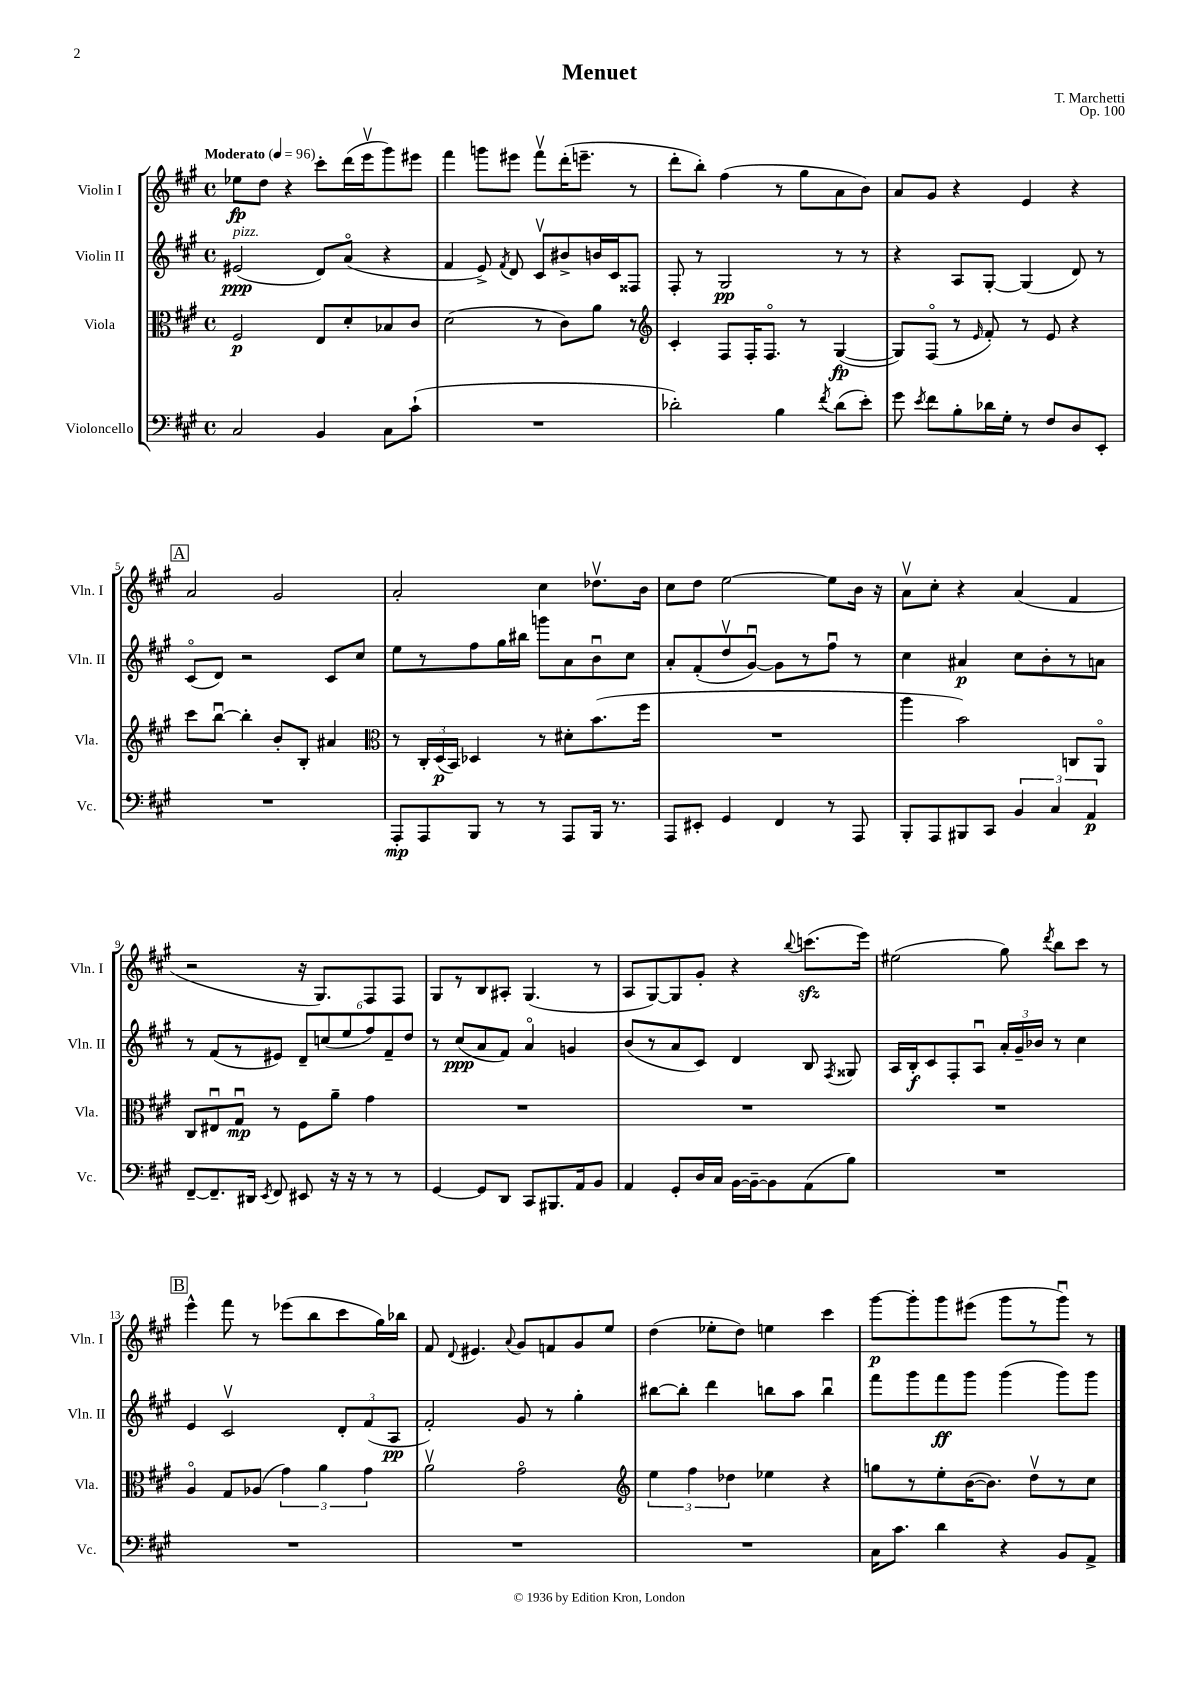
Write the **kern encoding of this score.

**kern	**kern	**kern	**kern
*staff4	*staff3	*staff2	*staff1
*clefF4	*clefC3	*clefG2	*clefG2
*k[f#c#g#]	*k[f#c#g#]	*k[f#c#g#]	*k[f#c#g#]
*M4/4	*M4/4	*M4/4	*M4/4
*met(c)	*met(c)	*met(c)	*met(c)
*MM96	*MM96	*MM96	*MM96
2C#	2F#	(2e#	8ee-
.	.	.	8dd
.	.	.	4r
4BB	8E	8d)	8ccc#'
.	8d'	(8ao	(16ddd
.	.	.	16eeev
8C#	8B-	4r	8ggg#)
(8c#`	8c#	.	8eee#
=	=	=	=
1r	(2d	4f#	4fff#
.	.	8e^)	8ggg
.	.	8qf#	.
.	.	8d	8eee#
.	8r	8c#v	8fff#v
.	8c#)	8b#^	(16ddd'
.	.	.	8.eee~
.	8a	16b	.
.	.	16c#	.
.	8r	8F##	8r
=	=	=	=
*	*clefG2	*	*
2d-')	4c#'	8F#'	8ddd'
.	.	8r	8bb')
.	8F#	2G#	(4ff#
.	16F#'	.	.
.	8.F#o	.	.
4B	.	.	8r
.	8r	.	8gg#
8qf#	.	.	.
(8d-	([4G#	8r	8a
8e')	.	8r	8b)
=	=	=	=
8g#	8G#])	4r	8a
8qe	.	.	.
8f#	(8F#o	.	8g#
8B'	8r	8A	4r
.	16qqe	.	.
16d-	8f#')	[8G#'	.
16G#'	.	.	.
8r	8r	(4G#]	4e
8F#	8e	.	.
8D	4r	8d)	4r
8EE'	.	8r	.
=	=	=	=
1r	8ccc#	(8c#o	2a
.	[8bbu	8d)	.
.	4bb']	2r	.
.	8b'	.	2g#
.	8B'	.	.
.	4a#	8c#	.
.	.	8cc#	.
=	=	=	=
*	*clefC3	*	*
8AAA'	8r	8ee	2a'
8AAA	24C#'	8r	.
.	(24D	.	.
.	24BB)	.	.
8BBB	4D-	8ff#	.
8r	.	16gg#	.
.	.	16bb#	.
8r	8r	8ggg	4cc#
8AAA	8d#'	8a	.
16BBB	(8.b	8bu	8.dd-v
8.r	.	.	.
.	.	8cc#	.
.	16ff#	.	16b
=	=	=	=
8AAA	1r	8a'	8cc#
8EE#'	.	(8f#'	8dd
4GG#	.	8ddv	[2ee
.	.	[8g#u)	.
4FF#	.	8g#]	.
.	.	8r	.
8r	.	8ff#u	8ee]
8AAA	.	8r	16b
.	.	.	16r
=	=	=	=
8BBB'	4aa	4cc#	8av
8AAA	.	.	8cc#'
8BBB#	2b)	4a#	4r
8CC#	.	.	.
6BB	.	8cc#	(4a
.	.	8b'	.
6C#	.	.	.
.	8C	8r	4f#
6AA	.	.	.
.	8AAo	8a	.
=	=	=	=
[8FF#~	8C#	8r	2r
8.FF#~]	8E#u	(8f#	.
.	8G#u	8r	.
16DD#	.	.	.
8qEE	.	.	.
8FF#	8r	8e#)	.
8EE#	8F#	12d~	16r
.	.	.	8.G#)
.	.	(12cc	.
16r	8a~	.	.
.	.	12ee	.
16r	.	.	.
8r	4g#	12ff#)	8F#
.	.	12f#~	.
8r	.	.	8F#
.	.	12dd	.
=	=	=	=
[4GG#	1r	8r	8G#
.	.	(8cc#	8r
8GG#]	.	8a	8B
8DD	.	8f#)	8A#'
8CC#	.	4ao	(4.G#
8.BBB#	.	.	.
.	.	4g	.
16AA	.	.	.
8BB	.	.	8r
=	=	=	=
4AA	1r	(8b	8A
.	.	8r	[8G#)
8GG#'	.	8a	8G#]
16D	.	8c#)	8g#'
16C#	.	.	.
[16BB	.	4d	4r
16BB~_	.	.	.
8BB]	.	.	.
.	.	.	8qqbb
(8AA	.	8B	(8.ccc
.	.	8qF#	.
8B)	.	8G##	.
.	.	.	16eee)
=	=	=	=
1r	1r	16A	(2ee#
.	.	16B'	.
.	.	8c#	.
.	.	8F#'	.
.	.	8Au	.
.	.	24a'	8gg#)
.	.	24g#~	.
.	.	24b-	.
.	.	.	8qddd
.	.	8r	8bb
.	.	4cc#	8ccc#
.	.	.	8r
=	=	=	=
1r	4Ao	4e	4eee^^
.	8G#	2c#v	8fff#
.	(8A-	.	8r
.	6g#)	.	(8eee-
.	.	.	8bb
.	6a	.	.
.	.	12d'	8ccc#
.	6g#	(12f#	.
.	.	.	16gg#)
.	.	12A	.
.	.	.	16bb-
=	=	=	=
1r	2av	2f#')	8f#
.	.	.	8qqd
.	.	.	4.e#
.	.	.	8qqa
.	2g#o	8g#	8g#
.	.	8r	8f
.	.	4gg#'	8g#
.	.	.	8ee
=	=	=	=
*	*clefG2	*	*
1r	6ee	[8bb#	(4dd
.	.	8bb#']	.
.	6ff#	.	.
.	.	4ddd	8ee-'
.	6dd-	.	.
.	.	.	8dd)
.	4ee-	8bb	4ee
.	.	8aa	.
.	4r	4bbu	4ccc#
=	=	=	=
16C#	8gg	8fff#	[8ggg#
8.c#	.	.	.
.	8r	8ggg#	8ggg#']
4d	8ee'	8fff#	8ggg#
.	([16b	8ggg#	(8eee#
.	8.b])	.	.
4r	.	(4ggg#	8ggg#
.	8ddv	.	8r
8BB	8r	8ggg#)	8ggg#u)
8AA^	8cc#	8ggg#	8r
==	==	==	==
*-	*-	*-	*-
